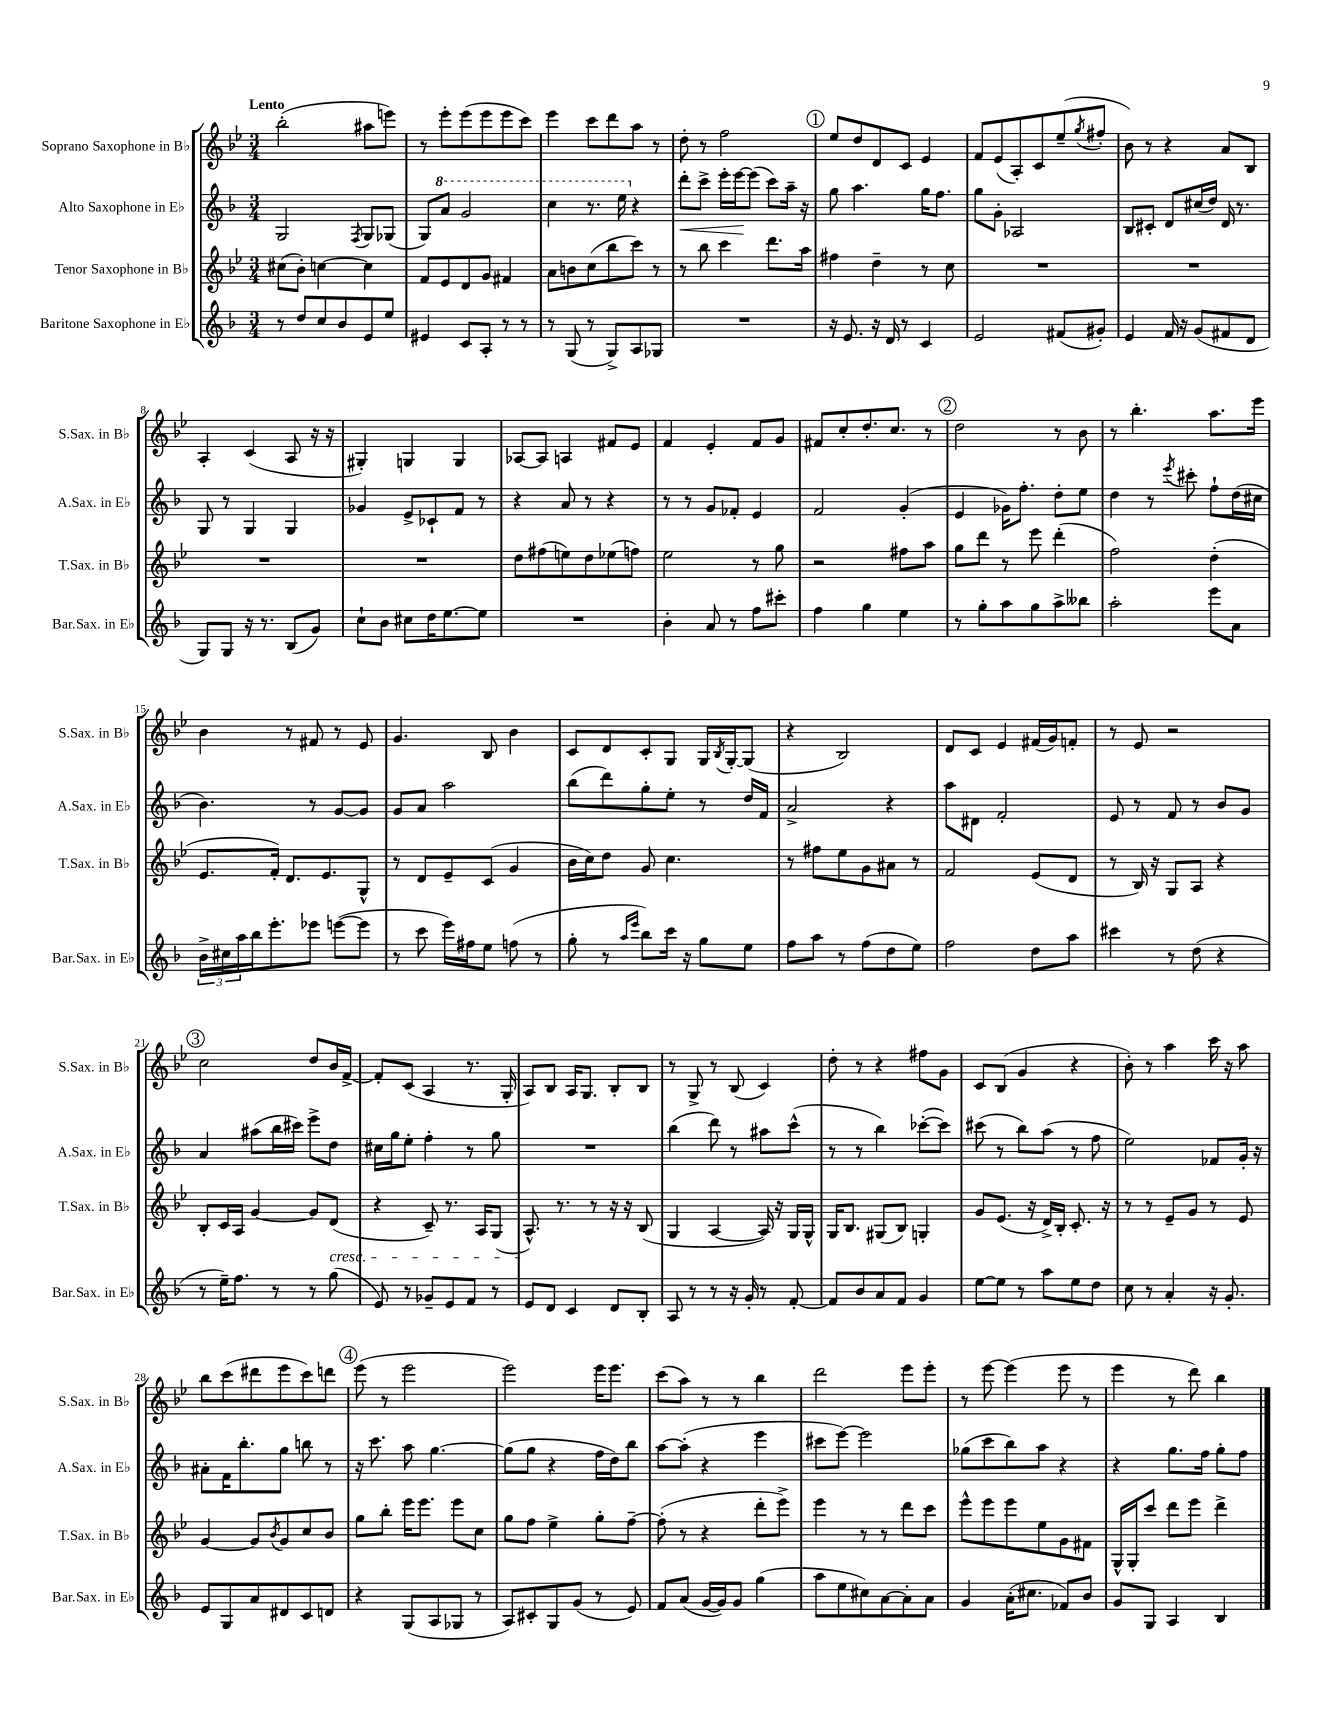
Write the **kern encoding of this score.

**kern	**kern	**kern	**kern
*staff4	*staff3	*staff2	*staff1
*clefG2	*clefG2	*clefG2	*clefG2
*k[b-]	*k[b-e-]	*k[b-]	*k[b-e-]
*M3/4	*M3/4	*M3/4	*M3/4
8r	(8cc#	2G	(2bb-'
8dd	8b-')	.	.
8cc	[4cc	.	.
8b-	.	.	.
.	.	8qF	.
8e	4cc]	8G	8aa#
8ee	.	(8G-	8eee)
=	=	=	=
4e#	8f	8G)	8r
.	8e-	8aa	8eee-'
8c	8d	2gg	(8eee-
8A'	8g	.	8eee-
8r	4f#	.	8eee-
8r	.	.	8ccc)
=	=	=	=
8r	8a	4ccc	4eee-
(8G	8b	.	.
8r	(8cc	8.r	8ccc
8G^)	8bb-	.	8ddd
.	.	16eee	.
8A	8ccc)	4r	8aa
8G-	8r	.	8r
=	=	=	=
2.r	8r	8ddd'	8dd'
.	8bb-	8ccc^	8r
.	4ccc	16eee'	2ff
.	.	[16eee	.
.	.	(8eee]	.
.	8.ddd	8ccc)	.
.	.	16aa~	.
.	16aa	16r	.
=	=	=	=
16r	4ff#	8gg	8ee-
8.e	.	.	.
.	.	4.aa	8dd
16r	4dd~	.	8d
16d	.	.	.
8r	.	.	8c
4c	8r	16gg	4e-
.	.	8.ff	.
.	8cc	.	.
=	=	=	=
2e	2.r	8gg	8f
.	.	8g'	(8e-
.	.	2A-	8A')
.	.	.	8c
(8f#	.	.	(8ee-~
.	.	.	8qgg
8g#')	.	.	8ff#'
=	=	=	=
4e	2.r	8B-	8b-)
.	.	8c#'	8r
16f	.	8d	4r
16r	.	.	.
(8g	.	(16cc#	.
.	.	16dd)	.
8f#	.	16d	8a
.	.	8.r	.
8d	.	.	8B-
=	=	=	=
8G)	2.r	8G	4A'
8G	.	8r	.
16r	.	4G	(4c
8.r	.	.	.
(8B-	.	4G	8A
8g)	.	.	16r
.	.	.	16r
=	=	=	=
8cc`	2.r	4g-	4G#')
8b-	.	.	.
8cc#	.	8e^	4G
16dd	.	8c-`	.
[8.ee	.	.	.
.	.	8f	4G
8ee]	.	8r	.
=	=	=	=
2.r	8dd	4r	[8A-
.	(8ff#	.	8A-]
.	8ee)	8a	4A
.	8dd	8r	.
.	(8ee-	4r	8f#
.	8ff)	.	8e-
=	=	=	=
4b-'	2ee-	8r	4f
.	.	8r	.
8a	.	8g	4e-'
8r	.	8f-'	.
8ff	8r	4e	8f
8ccc#'	8gg	.	8g
=	=	=	=
4ff	2r	2f	8f#
.	.	.	8cc'
4gg	.	.	8.dd'
.	.	.	8.cc
4ee	8ff#	(4g'	.
.	8aa	.	8r
=	=	=	=
8r	8gg	4e	2dd
8gg'	8ddd	.	.
8aa	8r	16g-)	.
.	.	8.ff'	.
8gg	8eee-	.	.
8aa^	(4ddd'	8dd'	8r
8bb--	.	8ee	8b-
=	=	=	=
2aa'	2ff)	4dd	8r
.	.	.	4.bb-'
.	.	8r	.
.	.	8qeee	.
.	.	8ccc#'	.
8eee	(4dd'	8ff`	8.aa
8a	.	(16dd	.
.	.	16cc#	16eee-
=	=	=	=
24b-^	8.e-	4.b-)	4b-
24cc#	.	.	.
24aa	.	.	.
16bb-	.	.	.
8.eee'	16f')	.	.
.	8.d	.	8r
8eee-	.	8r	8f#
.	8.e-	.	.
([8eee	.	[8g	8r
8eee]	8G^^	8g]	8e-
=	=	=	=
8r	8r	8g	4.g
8ccc	8d	8a	.
16eee)	8e-~	2aa	.
16ff#	.	.	.
8ee	(8c	.	8B-
(8ff	4g	.	4b-
8r	.	.	.
=	=	=	=
8gg'	16b-	(8bb-	8c
.	16cc)	.	.
8r	8dd	8ddd)	8d
16qqaa	.	.	.
16qqeee	.	.	.
8bb-)	8g	8gg'	8c'
16ccc	4.cc	8ee'	8G
16r	.	.	.
8gg	.	8r	16G
.	.	.	8qB-
.	.	.	[16G'
8ee	.	16dd	(8G]
.	.	16f	.
=	=	=	=
8ff	8r	2a^	4r
8aa	8ff#	.	.
8r	8ee-	.	2B-)
(8ff	8g	.	.
8dd	8a#	4r	.
8ee)	8r	.	.
=	=	=	=
2ff	2f	8aa	8d
.	.	8d#	8c
.	.	2f'	4e-
8dd	(8e-	.	(16f#
.	.	.	16g)
8aa	8d	.	8f'
=	=	=	=
4ccc#	8r	8e	8r
.	16B-)	8r	8e-
.	16r	.	.
8r	8G	8f	2r
(8dd	8A	8r	.
4r	4r	8b-	.
.	.	8g	.
=	=	=	=
8r	8B-'	4a	2cc
16ee~)	16c	.	.
8.ff	16A	.	.
.	[4g	(8aa#	.
8r	.	16bb-	.
.	.	16ccc#)	.
8r	8g]	8eee^	8dd
(8gg	(8d	8dd	16b-
.	.	.	[16f^
=	=	=	=
8e)	4r	16cc#	8f']
.	.	16gg	.
8r	.	8ee'	(8c
8g-~	8c~)	4ff'	4A
8e	8.r	.	.
8f	.	8r	8.r
.	16A	.	.
8r	(8G	8gg	.
.	.	.	16G'
=	=	=	=
8e	8.A^^)	2.r	8A)
8d	.	.	8B-
.	8.r	.	.
4c	.	.	16A
.	.	.	8.G
.	8r	.	.
8d	16r	.	8B-'
.	16r	.	.
8B-'	(8B-	.	8B-
=	=	=	=
8A	4G	(4bb-	8r
8r	.	.	8G^
8r	[4A	8ddd)	8r
16r	.	8r	(8B-
16g'	.	.	.
8r	16A])	8aa#	4c)
.	16r	.	.
[8f'	16G	(8ccc^^	.
.	16G^^	.	.
=	=	=	=
8f]	16G	8r	8dd'
.	8.B-	.	.
8b-	.	8r	8r
8a	(8G#	4bb-)	4r
8f	8B-)	.	.
4g	4G'	([8ccc-'	8ff#
.	.	8ccc-])	8g
=	=	=	=
[8ee	8g	(8ccc#	8c
8ee]	(8.e-	8r	(8B-
8r	.	8bb-)	4g
.	16r	.	.
8aa	16d^)	(8aa	.
.	16B-'	.	.
8ee	8.c'	8r	4r
8dd	.	8ff	.
.	16r	.	.
=	=	=	=
8cc	8r	2ee)	8b-')
8r	8r	.	8r
4a'	8e-~	.	4aa
.	8g	.	.
16r	8r	8f-	16ccc
8.g'	.	.	16r
.	8e-	16g'	8aa
.	.	16r	.
=	=	=	=
8e	[4g	8a#'	8bb-
8G	.	16f	(8ccc
.	.	8.bb-'	.
8a	8g]	.	8ddd#
.	8qb-	.	.
8d#	8g	8gg	8eee-
8c	8cc	8bb	8ccc)
8d	8b-	8r	8ddd
=	=	=	=
4r	8gg	16r	(8eee-
.	.	8.ccc	.
.	8bb-'	.	8r
(8G	16eee-	8aa	2eee-
.	8.eee-	.	.
8A	.	[4.gg	.
8G-	8eee-	.	.
8r	8cc	.	.
=	=	=	=
8A)	8gg	(8gg]	2eee-)
8c#'	8ff	8gg	.
8G	4ee-^	4r	.
(8g	.	.	.
8r	8gg'	16ff	16eee-
.	.	16dd)	8.eee-
8e)	[8ff~	8bb-	.
=	=	=	=
8f	(8ff']	[8aa	(8ccc
(8a	8r	(8aa']	8aa)
[16g	4r	4r	8r
16g])	.	.	.
8g	.	.	8r
(4gg	8ddd'	4eee	4bb-
.	8eee-^)	.	.
=	=	=	=
8aa	4eee-	8ccc#	2ddd
8ee	.	[8eee)	.
8cc#)	8r	2eee]	.
[8a	8r	.	.
8a']	8ddd	.	8eee-
8a	8ccc	.	8eee-'
=	=	=	=
4g	8eee-^^	(8gg-	8r
.	8eee-	8ccc	[8eee-
(16a'	8eee-	8bb-)	(4eee-]
8.cc#	.	.	.
.	8ee-	8aa	.
8f-)	8g	4r	8eee-
8b-	8f#	.	8r
=	=	=	=
8g	16G^^	4r	4eee-
.	16G'	.	.
8G	8ccc	.	.
4A	8ddd	8.gg	8r
.	8eee-	.	8ddd)
.	.	16ff	.
4B-	4ddd^	8gg'	4bb-
.	.	8ff	.
==	==	==	==
*-	*-	*-	*-
